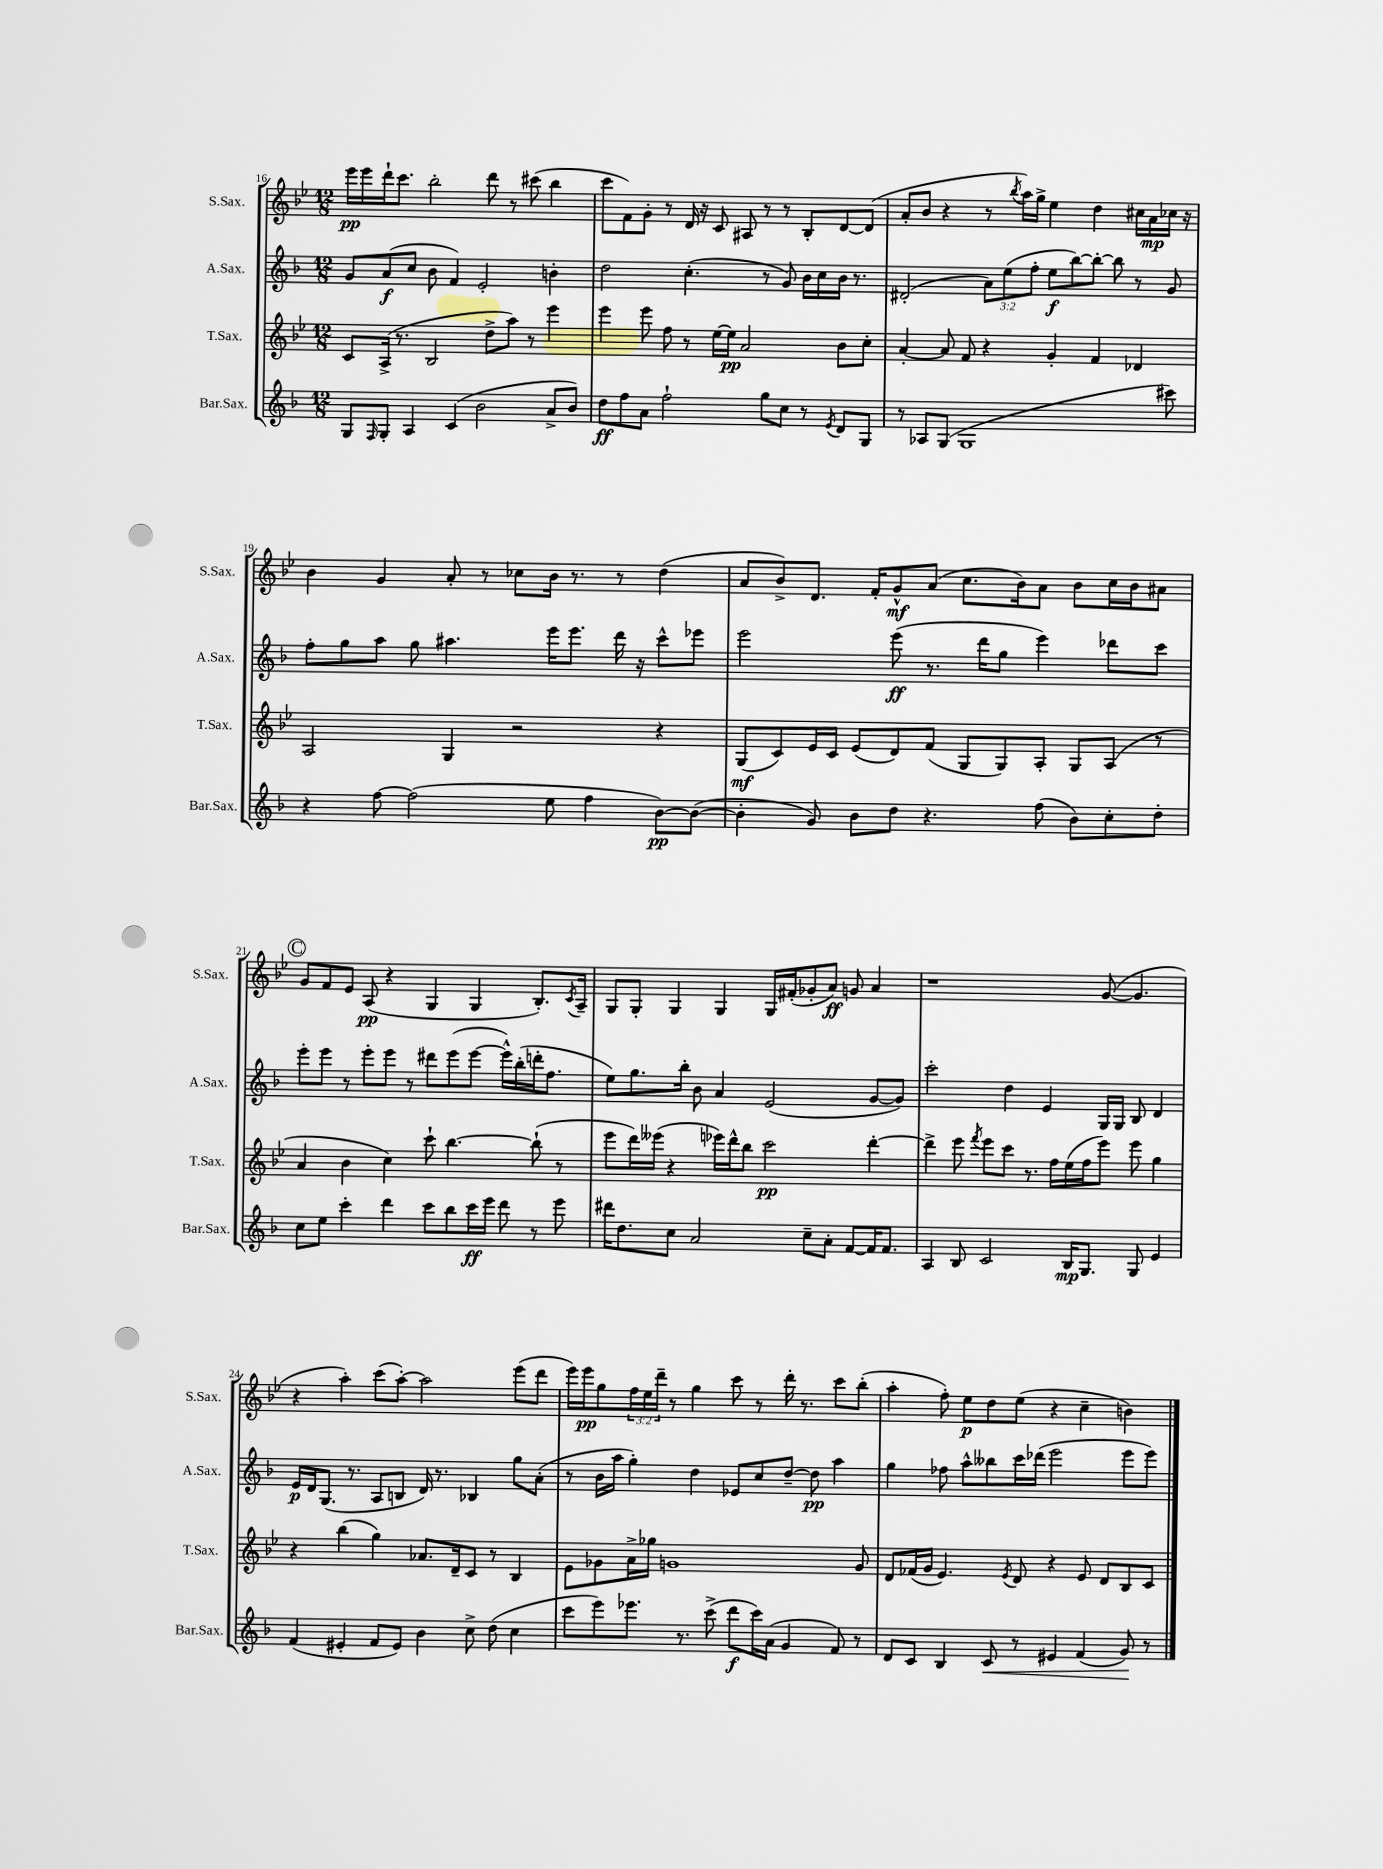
<<
\new StaffGroup <<
\new Staff = "s0" \with { instrumentName = "S.Sax." shortInstrumentName = "S.Sax." } {
    \clef treble \key bes \major \numericTimeSignature \time 12/8 \override Staff.TupletNumber.text = #tuplet-number::calc-fraction-text
    ees'''16\pp ees'''16 d'''16-! c'''8. bes''2-. d'''8 r8 cis'''8( bes''4 |
    c'''8 f'8) g'8-. r8 d'16 r16 c'8 ais8 r8 r8 bes8-. d'8~ d'8( |
    a'8-. bes'8 r4 r8 \acciaccatura { bes''8 } a''16) g''16-> ees''4 d''4 cis''16 a'16\mp ces''16 r16 |
    bes'4 g'4 a'8-. r8 ces''8 bes'16 r8. r8 d''4( |
    a'8 bes'8->) d'8. f'16-. g'8-^\mf a'8( c''8. bes'16) a'8 bes'8 c''16 bes'16 ais'8 |
    \mark \markup { \circle "C" } g'8 f'8 ees'8 a8\pp( r4 g4 g4 bes8.-.) \acciaccatura { c'8 } a16-- |
    g8 g8-. g4 g4 g16 fis'16-.( ges'8-. a'8\ff) g'8 a'4 |
    r1 g'8~( g'4. |
    r4 a''4-.) c'''8( a''8~-.) a''2 ees'''8( d'''8 |
    ees'''16) ees'''16\pp g''8 \tuplet 3/2 { f''16 ees''16 d'''16-- } r8 g''4 c'''8 r8 d'''16-. r8. c'''8 bes''8-.( |
    a''4-. f''8-.) ees''8\p d''8 ees''8( r4 c''4-- b'4) \bar "|." |
}
\new Staff = "s1" \with { instrumentName = "A.Sax." shortInstrumentName = "A.Sax." } {
    \clef treble \key f \major \numericTimeSignature \time 12/8 \override Staff.TupletNumber.text = #tuplet-number::calc-fraction-text
    g'8 a'8\f( c''8 bes'8 f'4) e'2-. b'4-. |
    d''2 c''4.-.( r8 g'8) bes'16 c''16 bes'16 r8. |
    dis'2-.( \tuplet 3/2 { a'8) e''8( f''8-. } e''8\f bes''8~) bes''8~-. bes''8 r8 g'8 |
    f''8-. g''8 a''8 g''8 ais''4. e'''16 e'''8. d'''16 r16 c'''8-^ ees'''8 |
    e'''2 e'''8\ff( r8. d'''16 g''8 e'''4) des'''8 c'''8 |
    \mark \markup { \circle "C" } e'''8-. e'''8 r8 e'''8-. e'''8 r8 dis'''8 e'''8( e'''8~ e'''16-^) bes''16-.( d'''16-. f''8. |
    e''8) g''8. bes''16-. bes'8 a'4 e'2( g'8~ g'8) |
    c'''2-. d''4 e'4 g16 g16 bes8 d'4 |
    e'16\p d'16 g8.( r8. a8 b8 d'16) r8. bes4 g''8 a'8-.( |
    r8 bes'16 a''16 g''4-.) d''4 ees'8 c''8 d''8~-- d''8\pp a''4 |
    g''4 fes''8 a''8-^ beses''8 c'''16 des'''16( e'''2 e'''8 e'''8) \bar "|." |
}
\new Staff = "s2" \with { instrumentName = "T.Sax." shortInstrumentName = "T.Sax." } {
    \clef treble \key bes \major \numericTimeSignature \time 12/8
    c'8 a16->( r8. bes2 d''8-> a''8) r8 ees'''4 |
    ees'''4 ees'''8 f''8 r8 ees''16~ ees''16\pp a'2 bes'8 c''8-. |
    a'4~-. a'8 f'8 r4 g'4-. f'4 des'4 |
    a2 g4 r2 r4 |
    g8\mf( c'8) ees'16 c'16 ees'8( d'8) f'8( g8 g8) a8-. g8 a8( r8 |
    \mark \markup { \circle "C" } a'4 bes'4 c''4) c'''8-! bes''4.~ bes''8-!( r8 |
    ees'''8 d'''16) eeses'''16( r4 ees'''16) d'''16-^ bes''8 c'''2\pp d'''4~-. |
    d'''4-> ees'''8 \acciaccatura { f'''8 } ees'''8 c'''8 r8. f''16 ees''16( f''16 ees'''8) ees'''8 g''4 |
    r4 bes''4( g''4) aes'8. d'16-- c'8 r8 bes4 |
    ees'8 ges'8 a'16-> ges''16 g'1 g'8 |
    d'8 fes'16( g'16 ees'4.) \acciaccatura { ees'8 } d'8 r4 ees'8 d'8 bes8 c'8 \bar "|." |
}
\new Staff = "s3" \with { instrumentName = "Bar.Sax." shortInstrumentName = "Bar.Sax." } {
    \clef treble \key f \major \numericTimeSignature \time 12/8
    g8 \grace { f16 } g8-. a4 c'4( bes'2 a'8-> bes'8) |
    d''8\ff f''8 a'8 f''2-! g''8 c''8 r8 \acciaccatura { e'8 } d'8 g8 |
    r8 aes8 g8( g1 cis'''8) |
    r4 f''8~ f''2( e''8 f''4 bes'8~\pp) bes'8~( |
    bes'4-. g'8) bes'8 d''8 r4. f''8( bes'8) c''8-. d''8-. |
    \mark \markup { \circle "C" } c''8 e''8 c'''4-. d'''4 c'''8 bes''8 c'''16\ff e'''16 d'''8 r8 e'''8 |
    dis'''16 d''8. c''8 a'2 c''8-- a'8-. f'8~ f'16 f'8. |
    a4 bes8 c'2 bes16\mp g8. g8 e'4 |
    f'4( eis'4-. f'8 eis'8) bes'4 c''8-> d''8( c''4 |
    c'''8 e'''8) ees'''8. r8. c'''8->( d'''8\f c'''16) a'16( g'4 f'8) r8 |
    d'8 c'8 bes4 c'8\< r8 eis'4 f'4( g'8\!) r8 \bar "|." |
}
>>
>>
\layout { \context { \Score currentBarNumber = #16 } }
